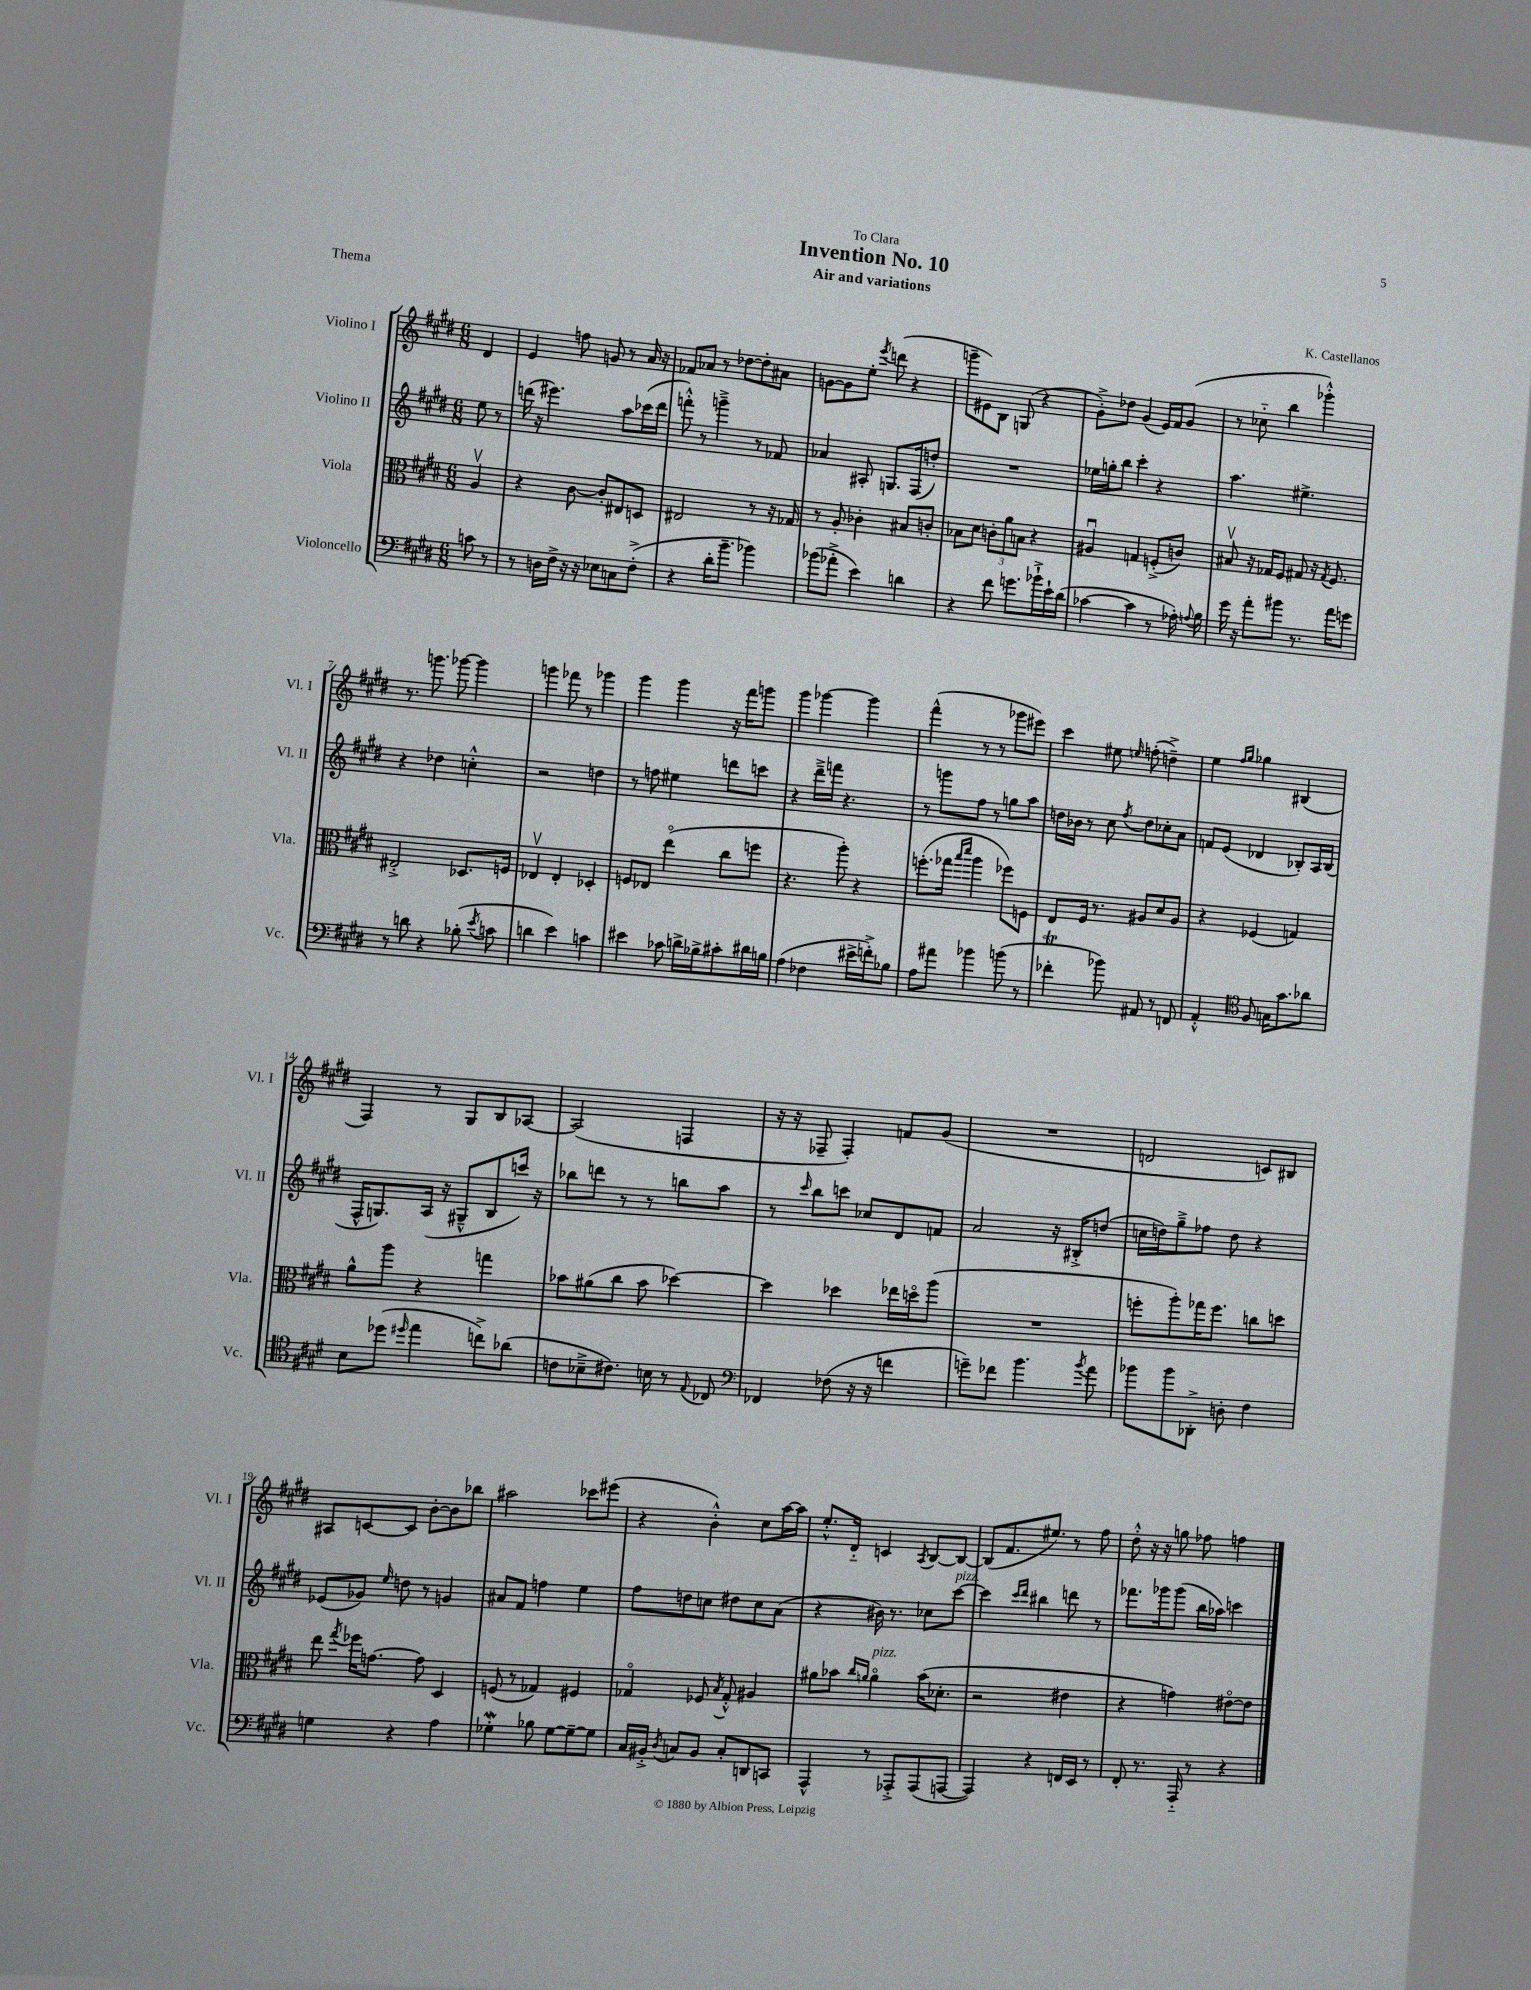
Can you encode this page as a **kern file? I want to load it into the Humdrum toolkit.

**kern	**kern	**kern	**kern
*staff4	*staff3	*staff2	*staff1
*clefF4	*clefC3	*clefG2	*clefG2
*k[f#c#g#d#]	*k[f#c#g#d#]	*k[f#c#g#d#]	*k[f#c#g#d#]
*M6/8	*M6/8	*M6/8	*M6/8
8c\	4Av/	8ee\	4d#/
8r	.	8r	.
=	=	=	=
8r	4r	(16ddd\	4e/
.	.	16r	.
16D\LL	.	4.eee#\)	.
16F#^\JJ	.	.	.
16r	[8c#\	.	8ff\
16r	.	.	.
8E-\L	8c#'/]L	.	8g/
8C\	8E#/	8aa\L	8r
(8F#'^\J	8D/J	(16ccc-\L	16a/
.	.	16ddd\JJ	16r
=	=	=	=
4r	2E#/	8fff'^^\)	8f-/L
.	.	8r	8a-/J
16d#'\LK	.	4ggg~^\	8r
8.b~\J	.	.	.
.	.	.	[8dd-\L
4b-\)	8r	8r	8dd-'\]
.	16r	8f-/	8a#\J
.	16G-/	.	.
=	=	=	=
(8b-\L	8r	4a-/	[8g\L
8a-'^\J	8A'/	.	8g\]
4e\)	4c-'\	8A#'/	8ee'\J
.	.	.	8qeee/
.	.	8.G/L	(8ddd\
4d\	8B#/L	.	4r
.	.	(16F#/k	.
.	8c'/J	8dd'/J)	.
=	=	=	=
4r	8B-\L	2.r	8ggg~\L
.	8d#\J	.	8e#\)
8f#\	12c'\L	.	8B\J
.	12a\	.	.
8.g\L	.	.	(8G/
.	12B\J	.	.
.	4r	.	4r
16b-`^\L	.	.	.
16e`\	.	.	.
(16d#\JJ	.	.	.
=	=	=	=
[4c-\	4A#u/	16ee-\LL	8g#'^\L)
.	.	16gg'\J	.
.	.	8bb\J	8dd-\J
4c-\]	4G/	4ccc#'\	(4g#/
8r	(8F'^/L	4r	16e/LL)
.	.	.	16f#/J
16A-'\)	8c/J)	.	(8g#/J
8qqA/	.	.	.
16B\	.	.	.
=	=	=	=
16g#\	8B#v/	4.aa\	8r
16r	.	.	.
8a'\L	16r	.	8cc-'~\
.	16G-/LK	.	.
8b#\J	8F#/J	.	4bb\
8.r	8G#/	4.ee#^\	.
.	16r	.	4ggg-'^^\)
.	8qG#/	.	.
16a\LK	8.F#/	.	.
8g\J	.	.	.
=	=	=	=
8r	2E#'^/	4r	8.r
8d\	.	.	.
.	.	.	8.ggg\
4r	.	4dd-\	.
.	.	.	[8ggg-\
(8B-'\	8.D-/L	4cc'^^\	4ggg-\]
8qe/	.	.	.
8c\	.	.	.
.	16F/Jk	.	.
=	=	=	=
4d\	4E-v/	2r	4ggg\
4e\)	4E-'/	.	8fff-\
.	.	.	8r
4c\	4D-'/	4dd\	4ggg-\
=	=	=	=
4e#\	8F/L	8r	4ggg#\
.	8E-/J	8ff\	.
8c-\	(4eeo\	4ee#\	4ggg#\
16d^\LL	.	.	.
16B-^\J	.	.	.
8c#'\	8cc#\L	8ddd\L	16r
.	.	.	16fff#\LK
16d#\L	8ff\J	8ccc\J	8ggg\J
16B\JJ	.	.	.
=	=	=	=
(4A\	4.r	4r	4ggg#\
4F-\	.	16ddd#~^\LL	[4ggg-\
.	.	16fff\JJ	.
.	8aa'\)	4.r	.
16e#^\LL	4r	.	4ggg-\]
16f'^\J)	.	.	.
8B-\J	.	.	.
=	=	=	=
8A\L	(8.ff'\L	8r	(4fff#^^\
8a#\J	.	8ggg\L	.
.	16gg-\Jk	.	.
.	16qqbb/LL	.	.
.	16qqddd#/JJ	.	.
4b-\	4aa\	8ff#\J	8r
.	.	8r	8r
(8b\	8ff-\L)	8gg\L	8ggg-\L
8r	8F\J	8aa\J	8eee#\J)
=	=	=	=
4f-'\	8E/L	16dd\LL	4ccc#\
.	.	16b-\JJ	.
.	16F#/Jk	8r	.
.	8.r	.	.
8b-\)	.	8cc#\	8ee#\
.	.	8qff#/	16qqee/
8AA#/	8A#/L	8dd\L	(8ff'\
8r	8d#/	8cc-'\	4dd~^\)
8FF/	8A#/J	8a\J	.
=	=	=	=
4AA'^^/	4r	8f/L	4ee\
.	.	(8e/J	.
*clefC4	*	*	*
.	.	.	16qqff#/LL
.	.	.	16qqgg#/JJ
8F#/	(4F-/	4d-/	4gg-\
16G\LK	.	.	.
8.g#\	.	.	.
.	4G/)	8B-'/L)	(4B#/
8a-\J	.	16A/L	.
.	.	(16B-/JJ	.
=	=	=	=
8B\L	8a^^\L	16F#^^/LK	4F#/)
.	.	8.G/)	.
(8dd-\J	8aa\J	.	.
16qqdd#/	.	.	.
4ee\	4r	(16A/Jk	8r
.	.	16r	.
.	.	8G#~^^/L	8G#/L
8cc^\L)	4gg\	8B/	8B/
(8a-\J	.	16ccc/Jk)	[8A-/J
.	.	16r	.
=	=	=	=
8c\L	8b-\L	8bb-\L	(2A-/]
8B-~^\	(8a#\	8ddd\J	.
8.c#\J)	8cc#\J	8r	.
.	8b-\	8r	.
16B\	.	.	.
8r	[4dd-\)	8bb\L	4F/
8qqE/	.	.	.
8C-/	.	8aa\J	.
=	=	=	=
*clefF4	*	*	*
4FF-/	4dd-\]	8r	16r
.	.	.	16r
.	.	16qqccc#/	.
.	.	8bb\L	8F-~/
(8F-\	4dd-\	8ccc\J	4F-'/)
16r	.	8cc-/L	.
16r	.	.	.
4f\	16ee-\LL	8d#/	8f/L
.	16ddo\J	.	.
.	(8aa\J	8f/J	(8g#/J
=	=	=	=
8g~\L)	2.r	2a/	2.r
8f-\J	.	.	.
4.b\	.	.	.
.	.	16r	.
.	.	16B#'^/LK	.
8qb/	.	.	.
8a\	.	(8dd/J	.
=	=	=	=
8b-\L	8ff'\L	16cc\LL	2d/
.	.	16dd\J)	.
8b-\	8aa'\)	8gg#~^\	.
8DD-'^\J	16gg-\K	8ff-\J	.
.	8.ff\J	.	.
8D'\	.	8dd\	.
4F#\	8cc\L	4r	8c/L)
.	8dd\J	.	8B#/J
=	=	=	=
4G\	8ee\	(8e-/L	8A#/L
.	8qgg#/	.	.
.	16ff-\LK	8g-/J)	[8c/
.	[8.g\J	.	.
.	.	16qqee/	.
4r	.	8dd\	8c/]J
.	8g\]	8r	[8b'\L
4A\	4D#/	4g/	8b\]
.	.	.	8bb-\J
=	=	=	=
4G-'\	(8F/	8a#/L	2aa#\
.	8r	8f#/J	.
8B-\	4G-/)	4ff\	.
[8G-\L	.	.	.
8G-~\_	4F#/	4ee\	8ccc-\L
8G-\]J	.	.	(8eee#\J
=	=	=	=
16C#/LL	4G-o/	8ff#\L	4r
16BB#'^/JJ	.	.	.
8qD#/	.	.	.
8C/L	.	8dd\	.
8BB#/J	8F-/	8cc\J	4b'^^\)
.	8qB/	.	.
8C'/L	8G-'^^/	8dd#\L	.
8DD/	4A#/	8cc\	8cc#\L
8CC/J	.	(8a\J	[16aa\L
.	.	.	16aa\]JJ
=	=	=	=
4AAA^^/	8a#\L	4r	8.ee'^^/L
.	8b-\J	.	.
.	.	.	16d#'~/Jk
.	16qqcc#/LL	.	.
.	16qqa/JJ	.	.
8r	4ao\	16b#\)	4c/
.	.	8.r	.
8AAA-'^/L	.	.	.
.	.	.	8qA/
(8AAA-/	(16b-\LK	8cc-\L	[8B/L
.	8.d-'\J	.	.
[8AAA/J	.	[8ccc#\J	8B/_J
=	=	=	=
4AAA/])	2r	4ccc#\]	(8B/]L
.	.	.	8.f#/
.	.	16qqccc#/LL	.
.	.	16qqddd#/JJ	.
4r	.	4bb#\	.
.	.	.	8.ee#/J)
16FF/LL	4e#\	8ddd\	8r
16EE/JJ	.	.	.
8r	.	8r	8ff#\
=	=	=	=
8FF#'/	4r	8.fff-\L	8dd#'^^\
8.r	.	.	16r
.	.	16ggg-\k	16r
.	4g\)	(8ggg-\J	8gg\
16AAA'~/	.	.	.
8r	.	16bb\LL	8ff-\
.	.	16aa-\JJ)	.
4r	[8e#o\L	4ccc\	4ff\
.	8e#\]J	.	.
==	==	==	==
*-	*-	*-	*-
